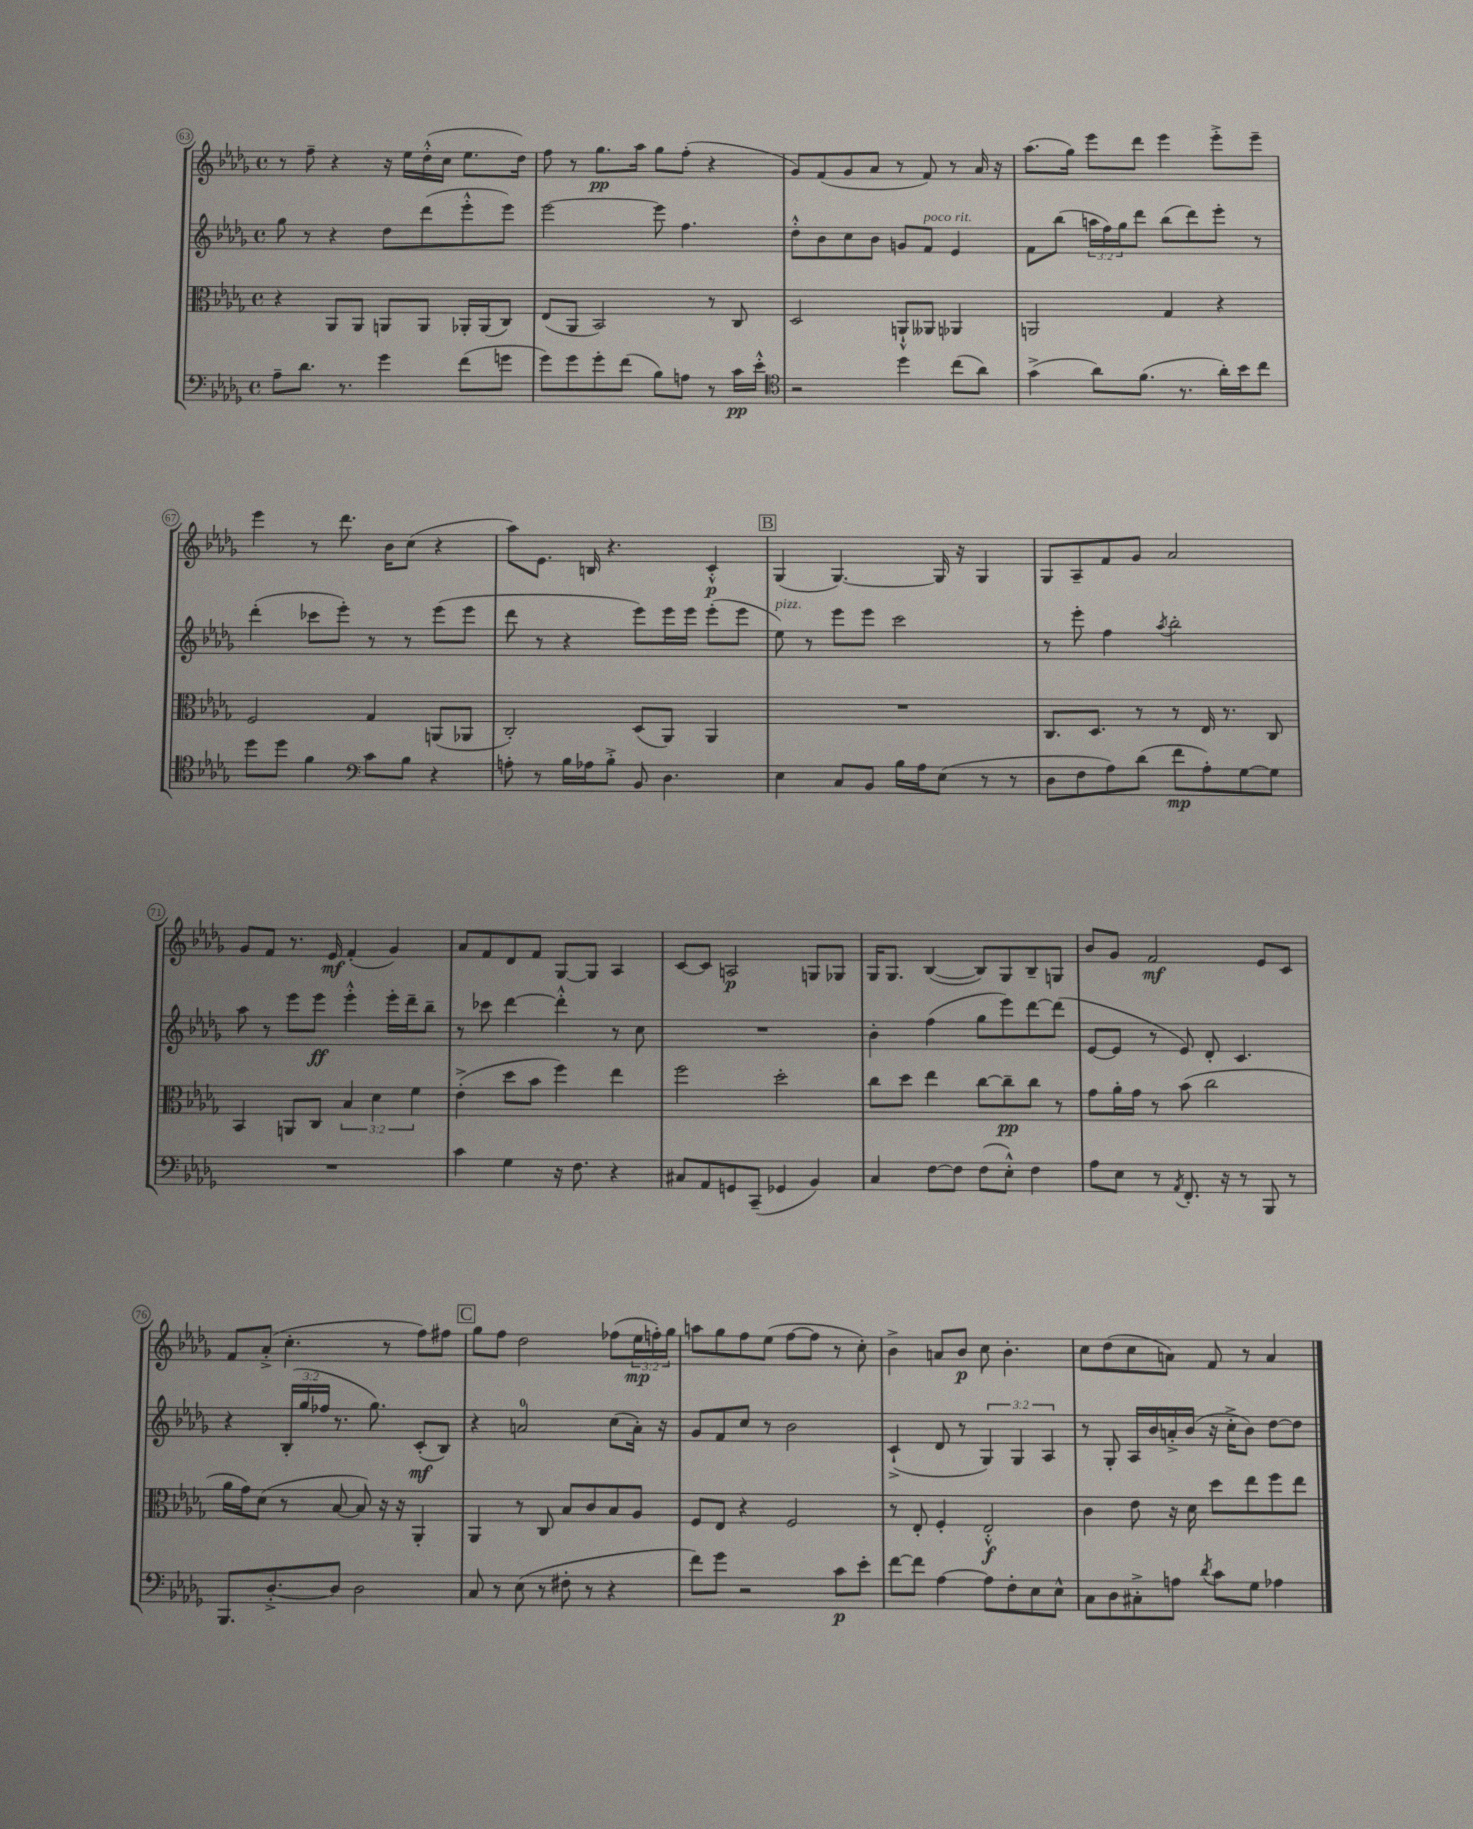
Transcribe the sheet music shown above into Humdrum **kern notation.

**kern	**kern	**kern	**kern
*staff4	*staff3	*staff2	*staff1
*clefF4	*clefC3	*clefG2	*clefG2
*k[b-e-a-d-g-]	*k[b-e-a-d-g-]	*k[b-e-a-d-g-]	*k[b-e-a-d-g-]
*M4/4	*M4/4	*M4/4	*M4/4
*met(c)	*met(c)	*met(c)	*met(c)
8A-~	4r	8gg-	8r
8.d-	.	8r	8ff~
.	8AA-	4r	4r
8.r	.	.	.
.	8AA-	.	.
4g-	8AA	8dd-	16r
.	.	.	16ee-
.	8AA	(8ddd-	(16dd-'^^
.	.	.	16cc
(8f	16AA-'	8eee-'^^	8.ee-
.	(16AA-	.	.
8g	8C)	8eee-)	.
.	.	.	16dd-)
=	=	=	=
8g-)	(8E-	[2eee-	8ff
8g-	8AA-	.	8r
8g-'	2BB-)	.	8.gg-
(8f	.	.	.
.	.	.	16aa-
8B-)	.	8eee-]	8gg-
8A	.	4.ff	(8ff'
8r	8r	.	4r
16c	8C	.	.
16e-'^^	.	.	.
=	=	=	=
*clefC4	*	*	*
2r	2D-	8dd-'^^	8g-)
.	.	8b-	(8f
.	.	8cc	8g-
.	.	8b-	8a-
4dd-	8AA`^^	8g	8r
.	8AA--	8f	8f)
(8cc	4AA-	4e-	8r
8a-)	.	.	16a-
.	.	.	16r
=	=	=	=
(4g-^	2AA	8f	(8.aa-
.	.	(8bb-	.
.	.	.	16gg-)
8a-)	.	24aa	8eee-
.	.	24ff)	.
.	.	24gg-	.
(8.f	.	8ddd-	8ddd-
.	4G-	(8bb-	4eee-
8.r	.	.	.
.	.	8ddd-)	.
16a-')	4r	8eee-'	8eee-'^
16b-	.	.	.
8cc	.	8r	8eee-~
=	=	=	=
8dd-	2F	(4ddd-'	4eee-
8dd-	.	.	.
4f	.	8ccc-	8r
.	.	8eee-')	8.ddd-
*clefF4	*	*	*
8c	4G-	8r	.
.	.	.	16b-
8B-	.	8r	(8cc
4r	(8AA	(8eee-	4r
.	8AA-	8eee-	.
=	=	=	=
8A'	2C')	8ddd-	8aa-)
8r	.	8r	8.e-
16B-	.	4r	.
16A-	.	.	16B
8B-'^	.	.	4.r
8BB-	(8D-	8eee-)	.
4.D-	8AA-)	16eee-	.
.	.	16eee-	.
.	4AA-	(8eee-'	4c'^^
.	.	8eee-	.
=	=	=	=
4E-	1r	8ee-)	(4G-
.	.	8r	.
8C	.	8eee-	[4.G-)
8BB-	.	8eee-	.
16B-	.	2ccc	.
16A-	.	.	.
(8E-	.	.	16G-]
.	.	.	16r
8r	.	.	4G-
8r	.	.	.
=	=	=	=
8D-	8.C	8r	8G-
8F	.	8eee-'	8A-~
.	8.D-	.	.
8A-)	.	4ff	8f
(8d-	8r	.	8g-
.	.	8qaa-	.
8f	8r	2bb-'	2a-
8A-')	16E-	.	.
.	8.r	.	.
[8G-	.	.	.
8G-]	8C	.	.
=	=	=	=
1r	4BB-	8aa-	8g-
.	.	8r	8f
.	8AA	8eee-	8.r
.	8C	8eee-	.
.	.	.	16e-
.	6B-	4eee-'^^	(4f'
.	6d-	.	.
.	.	16eee-'	4g-)
.	.	16ddd-~	.
.	6f	.	.
.	.	8bb-~	.
=	=	=	=
4c	(4e-'^	8r	8a-
.	.	8ccc-	8f
4G-	8dd-	[4ddd-	8d-
.	8b-	.	8f
16r	4ff)	4ddd-'^^]	[8G-
8.F	.	.	.
.	.	.	8G-]
4r	4ee-	8r	4A-
.	.	8cc	.
=	=	=	=
8C#	2ff	1r	[8c
8AA-	.	.	8c]
8GG	.	.	2A
(8CC~	.	.	.
4GG-	2dd-'	.	.
4BB-)	.	.	8G
.	.	.	8G-
=	=	=	=
4C	8cc	4b-'	16G-
.	.	.	8.G-
.	8dd-	.	.
[8F	4ee-	(4ff	([4B-
8F]	.	.	.
(8F	[8cc	8gg-	8B-])
8E-'^^)	8cc~]	8eee-)	8G-
4F	8cc	[8ddd-	8B-~
.	8r	(8ddd-]	8G
=	=	=	=
8A-	8g-	[8e-	8b-
8E-	16a-'	8e-]	8g-
.	16g-	.	.
8r	8r	8r	2f
8qAA-	.	.	.
8.FF'	(8b-	8e-)	.
.	2cc	8d-'	.
16r	.	.	.
8r	.	4.c	.
8BBB-	.	.	8e-
8r	.	.	8c
=	=	=	=
8.BBB-	16a-	4r	8f
.	16g-)	.	.
.	(8d-	.	(8a-'^
[8.D-'^	.	.	.
.	8r	(24B-'	4.cc'
.	.	24gg-	.
.	.	24ff-	.
8D-]	[8B-	8.r	.
2D-	8B-])	.	.
.	.	8.gg-)	.
.	16r	.	8r
.	16r	.	.
.	4AA-'	(8c'	8ff)
.	.	8B-)	8ff#
=	=	=	=
8C	4AA-	4r	8gg-
8r	.	.	8ff
(8E-	8r	2a	2dd-
8r	8C	.	.
8F#'	8B-	.	.
8r	8c	.	.
4r	8B-	(8cc	(8ff-
.	8A-	16a')	24ee-
.	.	.	24ff')
.	.	16r	.
.	.	.	24gg-
=	=	=	=
8f)	8F	8g-	8aa
8g-	8E-	8f	8gg-
2r	4r	8cc	8ff
.	.	8r	(8ee-
.	2F	2b-	[8ff
.	.	.	8ff]
8c	.	.	8r
8e-'	.	.	8cc')
=	=	=	=
[8f	8r	(4c`^	4b-^
8f]	8E-'	.	.
[4A-	4F'	8d-	8a
.	.	8r	8b-
8A-]	2E-'^^	6G-)	8cc
8F'	.	.	4.b-'
.	.	6G-	.
8E-	.	.	.
.	.	6A-	.
8E-^^	.	.	.
=	=	=	=
8C	4c	8r	8cc
8D-	.	8G-'	(8dd-
8C#'^	8e-	16A-	8cc
.	.	16b-	.
8A	16r	16a'^	8a)
.	16d-	(16b-	.
8qd-	.	.	.
8c	8dd-	16r	8f
.	.	16cc'^	.
8G-	8ee-	8b-)	8r
4A-	8ff	[8dd-	4a
.	8ee-	8dd-]	.
==	==	==	==
*-	*-	*-	*-
